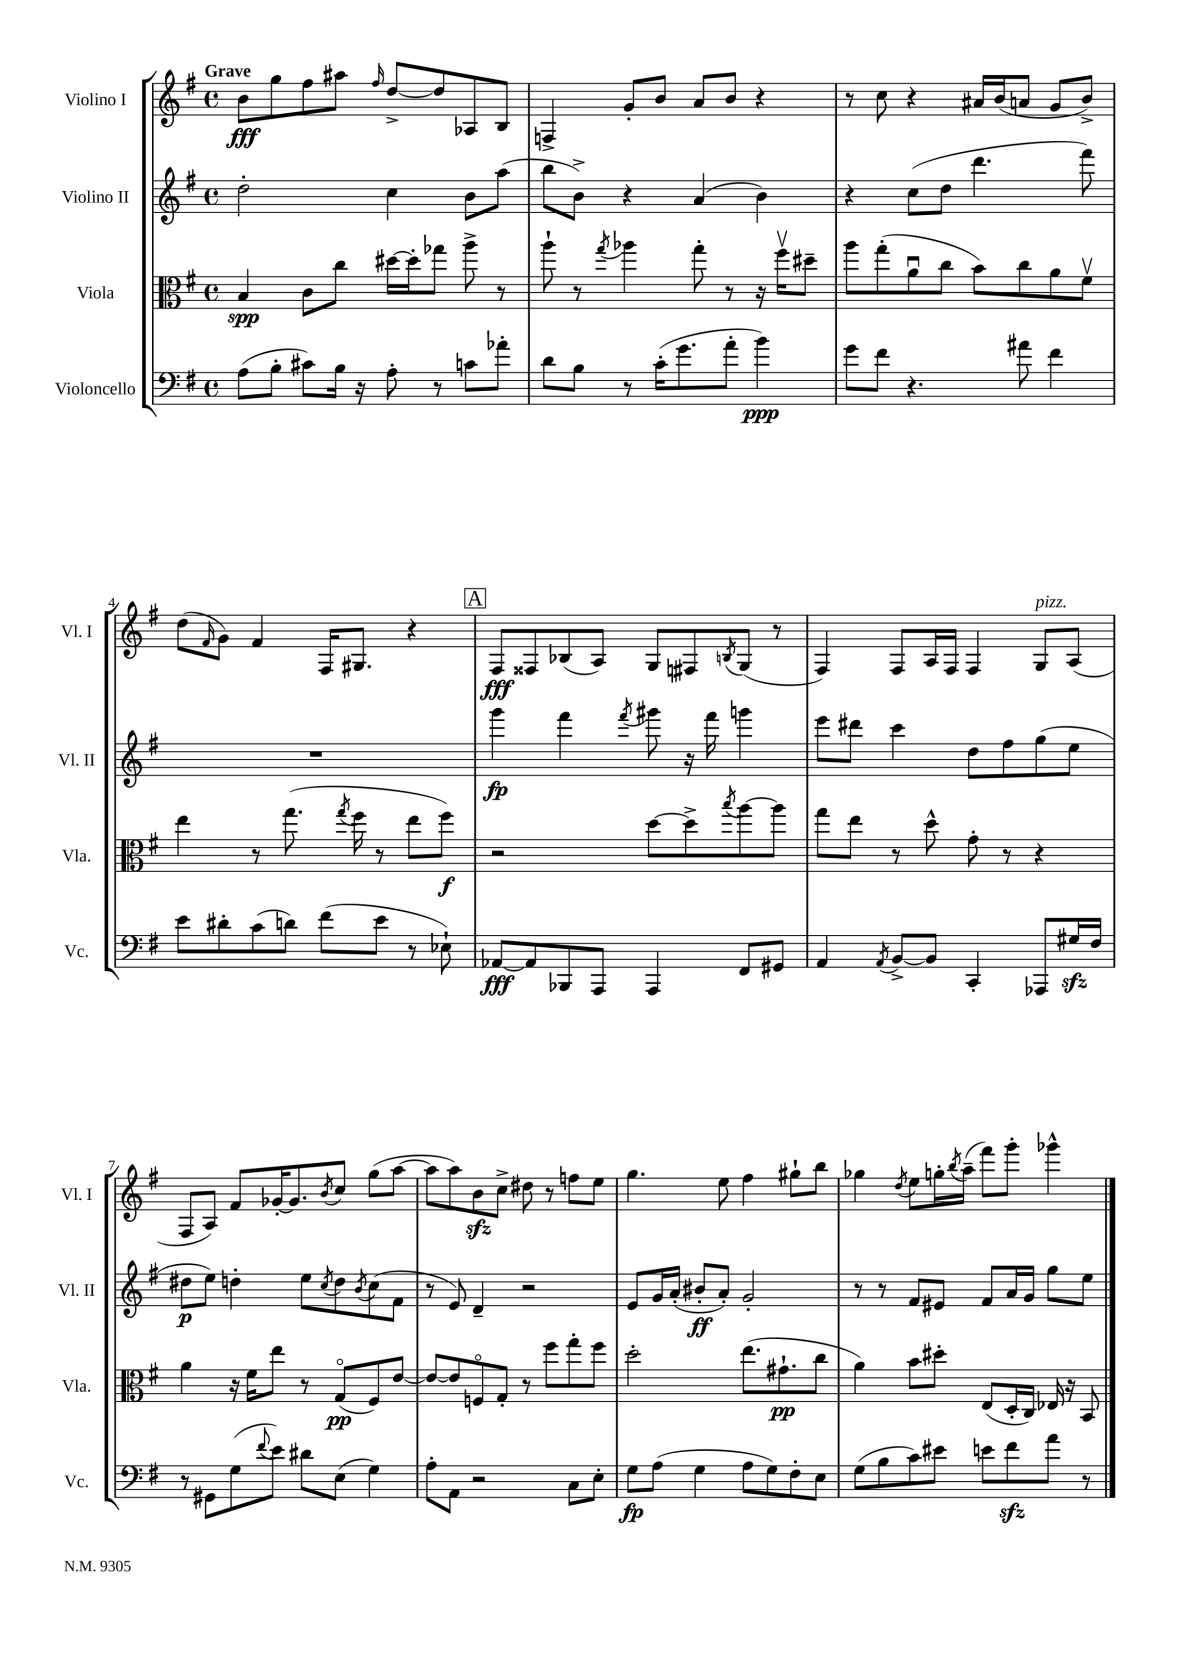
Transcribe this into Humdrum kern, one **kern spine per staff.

**kern	**kern	**kern	**kern
*staff4	*staff3	*staff2	*staff1
*clefF4	*clefC3	*clefG2	*clefG2
*k[f#]	*k[f#]	*k[f#]	*k[f#]
*M4/4	*M4/4	*M4/4	*M4/4
*met(c)	*met(c)	*met(c)	*met(c)
(8A	4B	2dd'	8b
8B'	.	.	8gg
8c#)	8c	.	8ff#
16B	8cc	.	8aa#
16r	.	.	.
.	.	.	16qqff#
8A'	[16dd#	4cc	[8dd^
.	16dd#']	.	.
8r	8gg-	.	8dd]
8c	8aa^	8b	8A-
8a-'	8r	(8aa	8B
=	=	=	=
8d	8aa`	8bb	4F^
8B	8r	8b^)	.
.	8qgg	.	.
8r	4aa-	4r	8g'
(16c'	.	.	8b
8.g	.	.	.
.	8gg'	(4a	8a
8a'	8r	.	8b
4b)	16r	4b)	4r
.	16ff#v	.	.
.	8dd#~	.	.
=	=	=	=
8g	8aa	4r	8r
8f#	(8gg'	.	8cc
4.r	8au	(8cc	4r
.	8cc	8dd	.
.	8b)	4.ddd	16a#
.	.	.	(16b
8a#	8cc	.	8a
4f#	8a	.	8g
.	8f#v	8fff#)	8b^)
=	=	=	=
8e	4ee	1r	(8dd
.	.	.	16qqf#
8d#'	.	.	8g)
(8c	8r	.	4f#
8d)	(8.gg	.	.
(8f#	.	.	16F#
.	8qgg	.	.
.	16ff#	.	8.G#
8e	8r	.	.
8r	8ee	.	4r
8E-`)	8ff#)	.	.
=	=	=	=
[8AA-	2r	4ggg	8F#
8AA-]	.	.	8F##
8BBB-	.	4fff#	(8B-
8AAA	.	.	8A)
.	.	8qfff#	.
4AAA	[8dd	8ggg#	8G
.	8dd^]	16r	8F#
.	.	16fff#	.
.	8qbb	.	8qB
8FF#	[8aa	4ggg	(8G
8GG#	8aa]	.	8r
=	=	=	=
4AA	8gg	8eee	4F#)
.	8ee	8ddd#	.
8qAA	.	.	.
[8BB^	8r	4ccc	8F#
8BB]	8dd^^	.	16A
.	.	.	16F#
4CC'	8g'	8dd	4F#
.	8r	8ff#	.
8AAA-	4r	(8gg	8G
16G#	.	8ee	(8A
16F#	.	.	.
=	=	=	=
8r	4a	8dd#	8F#
8GG#	.	8ee)	8A)
(8G	16r	4dd'	8f#
.	16f#	.	.
8qqf#	.	.	.
8e)	8ee	.	[16g-'
.	.	.	8.g-]
8d#	8r	8ee	.
.	.	8qcc	8qb
(8E	(8Go	8dd	8cc
.	.	8qb	.
4G)	8F#)	(8cc	(8gg
.	[8e	8f#	[8aa
=	=	=	=
8A'	8e_	8r	8aa]
8AA	8e]	8e)	8aa)
2r	8Fo	4d~	8b
.	8G'	.	8cc^
.	8r	2r	8dd#
.	8ff#	.	8r
8C	8gg'	.	8ff
8E'	8ff#	.	8ee
=	=	=	=
8G	2dd'	8e	4.gg
(8A	.	16g	.
.	.	(16a'	.
4G	.	8b#'	.
.	.	8a')	8ee
8A	(8.ee	2g'	4ff#
8G)	.	.	.
.	8.g#`	.	.
8F#'	.	.	8gg#`
8E	8cc	.	8bb
=	=	=	=
(8G	4a)	8r	4gg-
8B	.	8r	.
.	.	.	8qdd
8c)	8b	8f#	8ee
8e#	8dd#'	8e#	16gg'
.	.	.	8qbb
.	.	.	(16aa~
8e	(8E	8f#	8fff#)
8f#	16D'	16a	8ggg'
.	16C)	16g	.
8a	16E-	8gg	4ggg-^^
.	16r	.	.
8r	8BB	8ee	.
==	==	==	==
*-	*-	*-	*-
